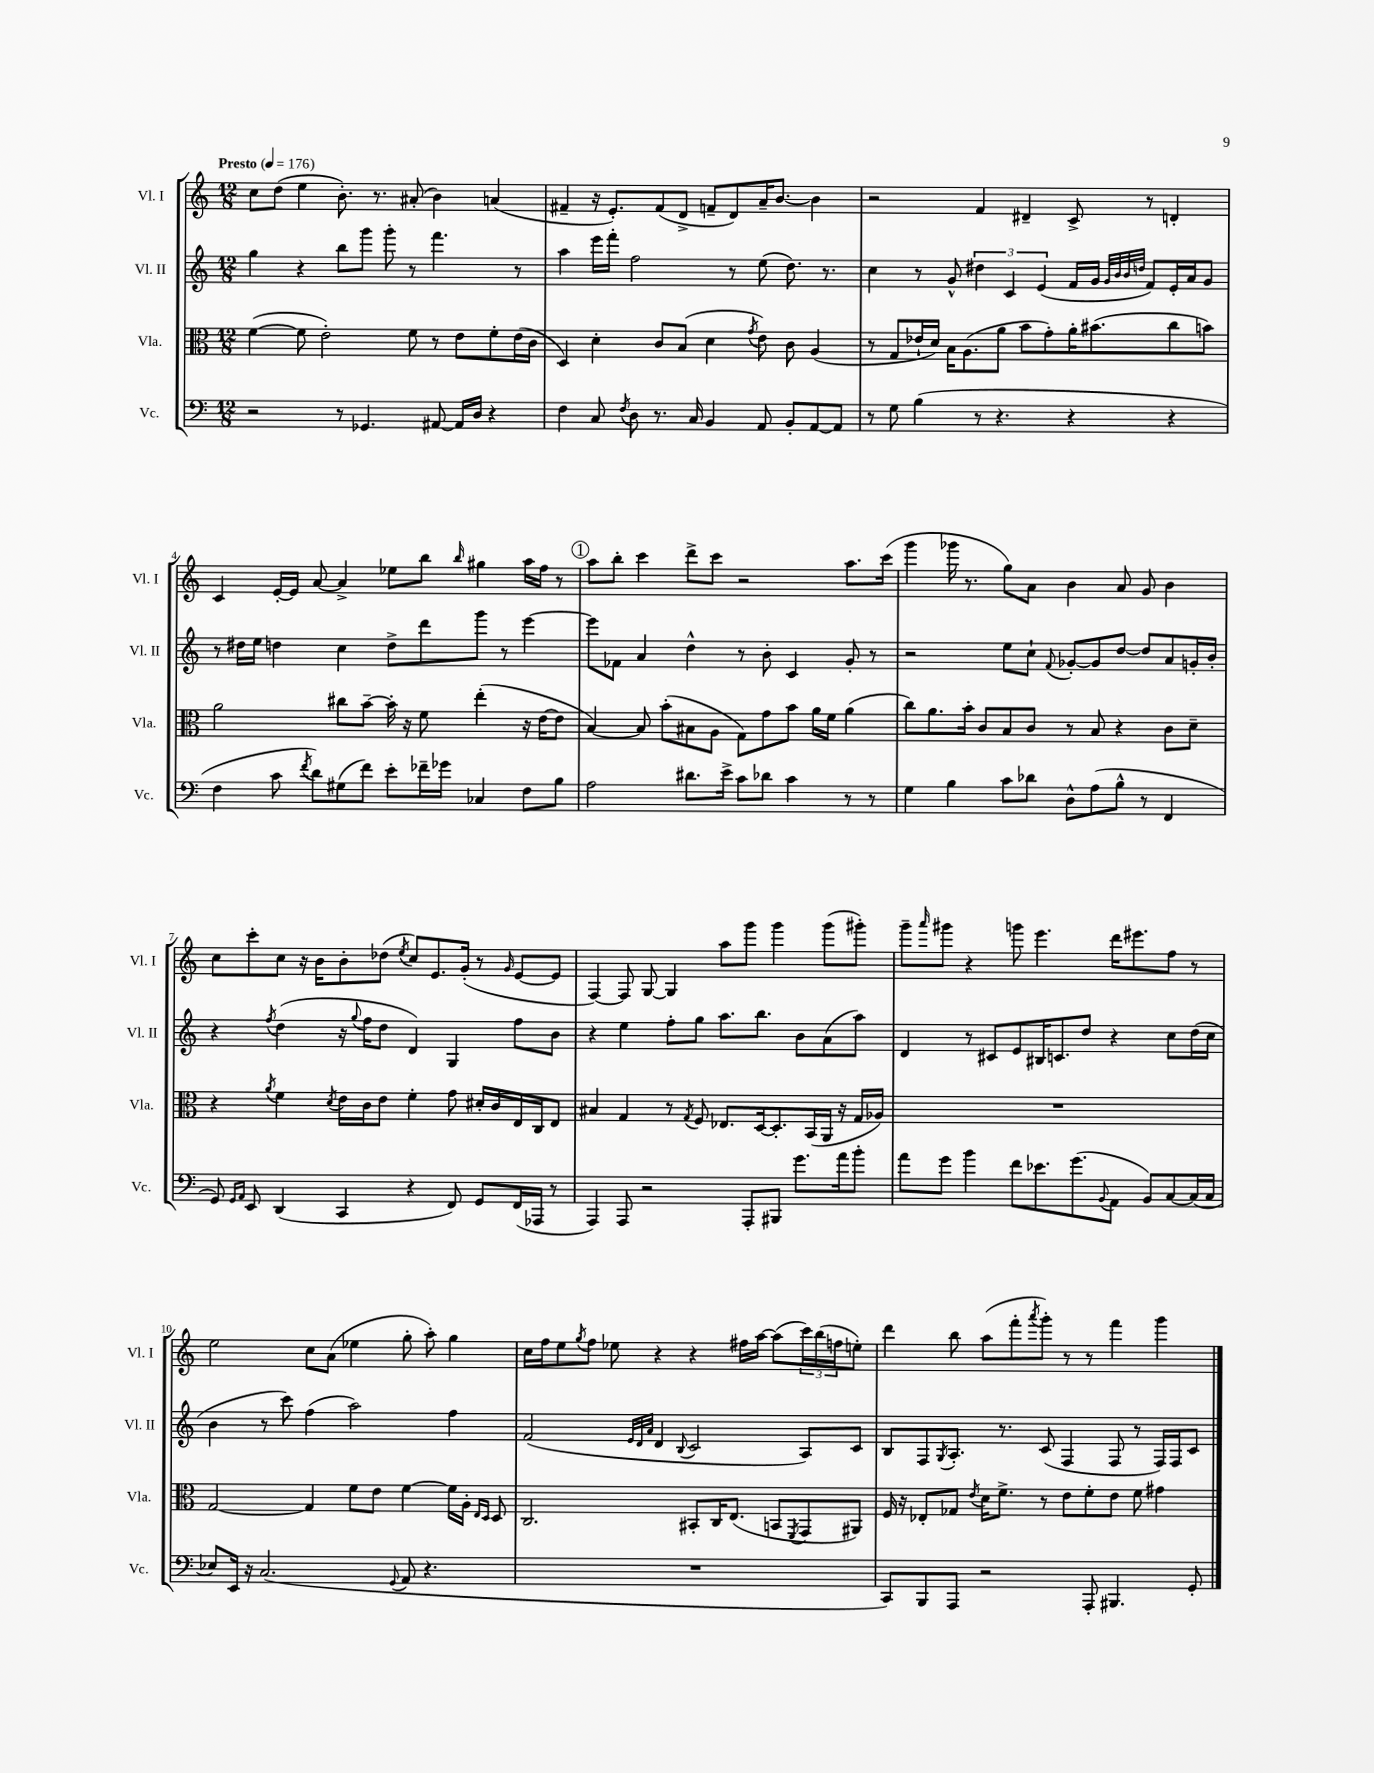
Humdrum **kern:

**kern	**kern	**kern	**kern
*part4	*part3	*part2	*part1
*staff4	*staff3	*staff2	*staff1
*I"Vc.	*I"Vla.	*I"Vl. II	*I"Vl. I
*I'Vc.	*I'Vla.	*I'Vl. II	*I'Vl. I
*clefF4	*clefC3	*clefG2	*clefG2
*k[]	*k[]	*k[]	*k[]
*M12/8	*M12/8	*M12/8	*M12/8
*MM176	*MM176	*MM176	*MM176
=1	=1	=1	=1
!	!	!	!LO:TX:a:B:t=Presto
2r	([4f\	4gg\	8cc\L
.	.	.	(8dd\J
.	8f\]	4r	4ee\
.	2e'\)	.	.
8r	.	8bb\L	8.b'\)
4.GG-X/	.	8ggg\J	.
.	.	.	8.r
.	.	8ggg'\	.
.	8f\	8r	(8a#X'/
[8AA#X/	8r	4.fff\	4b\)
16AA#/LL]	8e\L	.	.
16D/JJ	.	.	.
4r	8f'\	.	(4an/
.	(16e\L	8r	.
.	16c\JJ	.	.
=2	=2	=2	=2
4F\	4D/)	4aa\	4f#X~/
8C/	4d'\	16eee\LL	16r
.	.	16fff'\JJ	8.e'/L)
8qF/	.	.	.
8D\	.	2ff\	.
8.r	8c/L	.	(8f#/
.	(8B/J	.	8d^/J
16C/	.	.	.
4BB/	4d\	.	8fn~/L
.	.	8r	8d/)
.	8qg/	.	.
8AA/	8e\)	(8ee\	16a~/K
.	.	.	[8.b/J
8BB'/L	8c\	8.dd\)	.
[8AA/	(4A/	.	4b\]
.	.	8.r	.
8AA/J]	.	.	.
=3	=3	=3	=3
8r	8r	4cc\	2r
8G\	8G/L	.	.
(4B\	16e-X`/L	8r	.
.	16d/JJ)	.	.
.	16B\KL	8g^^/	.
.	(8.A\	.	.
8r	.	6dd#X\	4f/
4.r	8a\J	.	.
.	.	6c/	.
.	8b\L	.	4d#X~/
.	.	(6e/	.
.	8g'\)	.	.
4r	16a'\K	16f/LL	8c^/
.	(8.b#X\	16g/JJ	.
.	.	32qqg/LLL	.
.	.	32qqb/	.
.	.	32qqb/	.
.	.	32qqddn/JJJ	.
.	.	8f/L)	8r
4r	8cc\	16e'/L	4dn'/
.	.	16a/J	.
.	8bn\J)	8g/J	.
!!LO:LB:g=z
=4	=4	=4	=4
4F\	2a\	8r	4c/
.	.	16dd#X\LL	.
.	.	16ee\JJ	.
8c\	.	4ddn\	[16e'/LL
.	.	.	16e/JJ]
8qf/	.	.	.
8d\L)	.	.	[8a/
(8G#X\	8cc#X\L	4cc\	4a^/]
8f\J)	[8b~\J	.	.
8e'\L	16b'\]	8dd^\L	8ee-X\L
.	16r	.	.
16f-X~\L	8f\	8ddd\	8bb\J
16g-X\JJ	.	.	.
.	.	.	16qqbb/
4C-X/	(4ee'\	8ggg\J	4gg#X\
.	.	8r	.
8F\L	16r	[4eee\	16aa\LL
.	[16e\KL	.	16ff\JJ
8B\J	8e\J]	.	8r
!!LO:REH:place=s1:t=1
=5	=5	=5	=5
2A\	[4B/)	8eee\L]	8aa\L
.	.	8f-X\J	8bb'\J
.	8B/]	4a/	4ccc\
.	(8b'\L	.	.
8.d#X\L	8B#X\	4dd^^\	8ddd^\L
.	8A\J	.	8ccc\J
16e^\Jk	.	.	.
8c\L	8G\L)	8r	2r
8d-X\J	8g\	8b'\	.
4c\	8b\J	4c/	.
.	16a\LL	.	.
.	16f\JJ	.	.
8r	(4a\	8g'/	8.aa\L
8r	.	8r	.
.	.	.	(16ccc\Jk
=6	=6	=6	=6
4G\	8cc\L)	2r	4ggg\
.	8.a\	.	.
4B\	.	.	16ggg-X\
.	16b'\Jk	.	8.r
.	8c/L	.	.
8c\L	8B/	8ee\L	8gg\L)
8d-X\J	8c/J	8cc`\J	8a\J
.	.	8qqf/	.
8D^^\L	8r	[8g-X'/L	4b\
(8A\	8B/	8g-/]	.
8B^^\J	4r	[8dd/J	8a/
8r	.	8dd/L]	8g/
4FF/	8c\L	8a/	4b\
.	8d~\J	16gn'/L	.
.	.	16b'/JJ	.
!!LO:LB:g=z
=7	=7	=7	=7
8GG/)	4r	4r	8cc\L
16qqGG/LL	.	.	.
16qqAA/JJ	.	.	.
8EE/	.	.	8ccc'\
.	8qa/	8qff/	.
(4DD/	4f\	(4dd\	8cc\J
.	.	.	16r
.	.	.	16b\KL
.	8qd/	.	.
4CC/	16e\LL	16r	8b'\
.	.	8qqgg/	.
.	16c\J	16ff\KL	.
.	8e\J	8dd\J	(8dd-X\J
.	.	.	8qee/
4r	4f'\	4d/)	8cc/L)
.	.	.	8.e/
8FF/)	8g\	4G/	.
.	.	.	(16g'/Jk
8GG/L	16d#X'/LL	.	8r
.	16c/	.	.
.	.	.	16qqg/
(16FF/L	16E/	8ff\L	[8e/L
16AAA-X/JJ	16C/J	.	.
8r	8E/J	8b\J	8e/J]
=8	=8	=8	=8
4AAA/)	4B#X/	4r	[4F/)
8AAA/	4G/	4ee\	8F/]
2r	.	.	[8G/
.	8r	8ff'\L	4G/]
.	8qG/	.	.
.	8F/	8gg\J	.
.	8.E-X/L	8.aa\L	8aa\L
8AAA'/L	.	.	8ggg\J
.	[16D/k	8.bb\J	.
8BBB#X/J	8.D'/]	.	4ggg\
8.g\L	.	8b\L	.
.	(16BB/L	.	.
.	16AA/JJ	(8a\	(8ggg\L
16a\k	16r	.	.
8b'\J	16G/LL	8aa\J)	8ggg#X'\J)
.	16A-X/JJ)	.	.
=9	=9	=9	=9
8a\L	1.r	4d/	8ggg~\L
.	.	.	16qqaaa/
8g\J	.	.	8ggg#X\J
4b\	.	8r	4r
.	.	8c#X/L	.
8f\L	.	8e/	8gggn\
8.e-X\	.	16B#X/K	4.eee\
.	.	8.cn/	.
(8.g\	.	.	.
.	.	8dd/J	.
8qqBB/	.	.	.
8AA\J	.	4r	16ddd\KL
.	.	.	8.eee#X\
8BB/L)	.	.	.
[8C/	.	8cc\L	8ff\J
(16C/L]	.	(16dd\L	8r
16C/JJ	.	16cc\JJ	.
!!LO:LB:g=z
=10	=10	=10	=10
8E-X/L)	[2G/	4b\	2ee\
16EE/Jk	.	.	.
16r	.	.	.
(2.C/	.	8r	.
.	.	8ccc\)	.
.	4G/]	(4ff\	8cc\L
.	.	.	(8a\J
.	8f\L	2aa\)	4ee-X\
.	8e\J	.	.
8qqGG/	.	.	.
8AA/	[4f\	.	8gg'\
4.r	.	.	8aa'\)
.	16f\LL]	4ff\	4gg\
.	16A'\JJ	.	.
.	16qqE/LL	.	.
.	16qqD/JJ	.	.
.	8D/	.	.
=11	=11	=11	=11
1.r	2.C/	(2f/	16cc\LL
.	.	.	16ff\J
.	.	.	8ee\
.	.	.	8qgg/
.	.	.	8ff\J
.	.	.	8ee-X\
.	.	32qqe/LLL	.
.	.	32qqd/	.
.	.	32qqa/JJJ	.
.	.	4d/	4r
.	.	8qqB/	.
.	8BB#X'/L	2c/	4r
.	16C/K	.	.
.	(8.E/J	.	.
.	.	.	16ff#X\LL
.	.	.	[16aa\JJ
.	8BBn/L	.	(8aa\L]
.	8qFF/	.	.
.	8GG/	8A/L)	24ccc\L)
.	.	.	(24bb\
.	.	.	24ffn\J
.	8AA#X/J)	8c/J	8een'\J)
=12	=12	=12	=12
8CC/L)	16F/	8B/L	4ddd\
.	16r	.	.
8BBB/	8E-X'/L	8F/	.
.	.	8qG/	.
8AAA/J	8G-X/J	8.A'/J	8bb\
.	8qe/	.	.
2r	16d\KL	.	(8aa\L
.	8.f^\J	8.r	.
.	.	.	8fff'\
.	.	.	8qaaa/
.	8r	(8c/	8ggg'\J)
.	8e\L	4F/	8r
8AAA'/	8f'\	.	8r
4.BBB#X/	8e\J	8F/	4fff\
.	8f\	8r	.
.	4g#X\	16F/LL)	4ggg\
.	.	16F/J	.
8GG'/	.	8c/J	.
==	==	==	==
*-	*-	*-	*-
